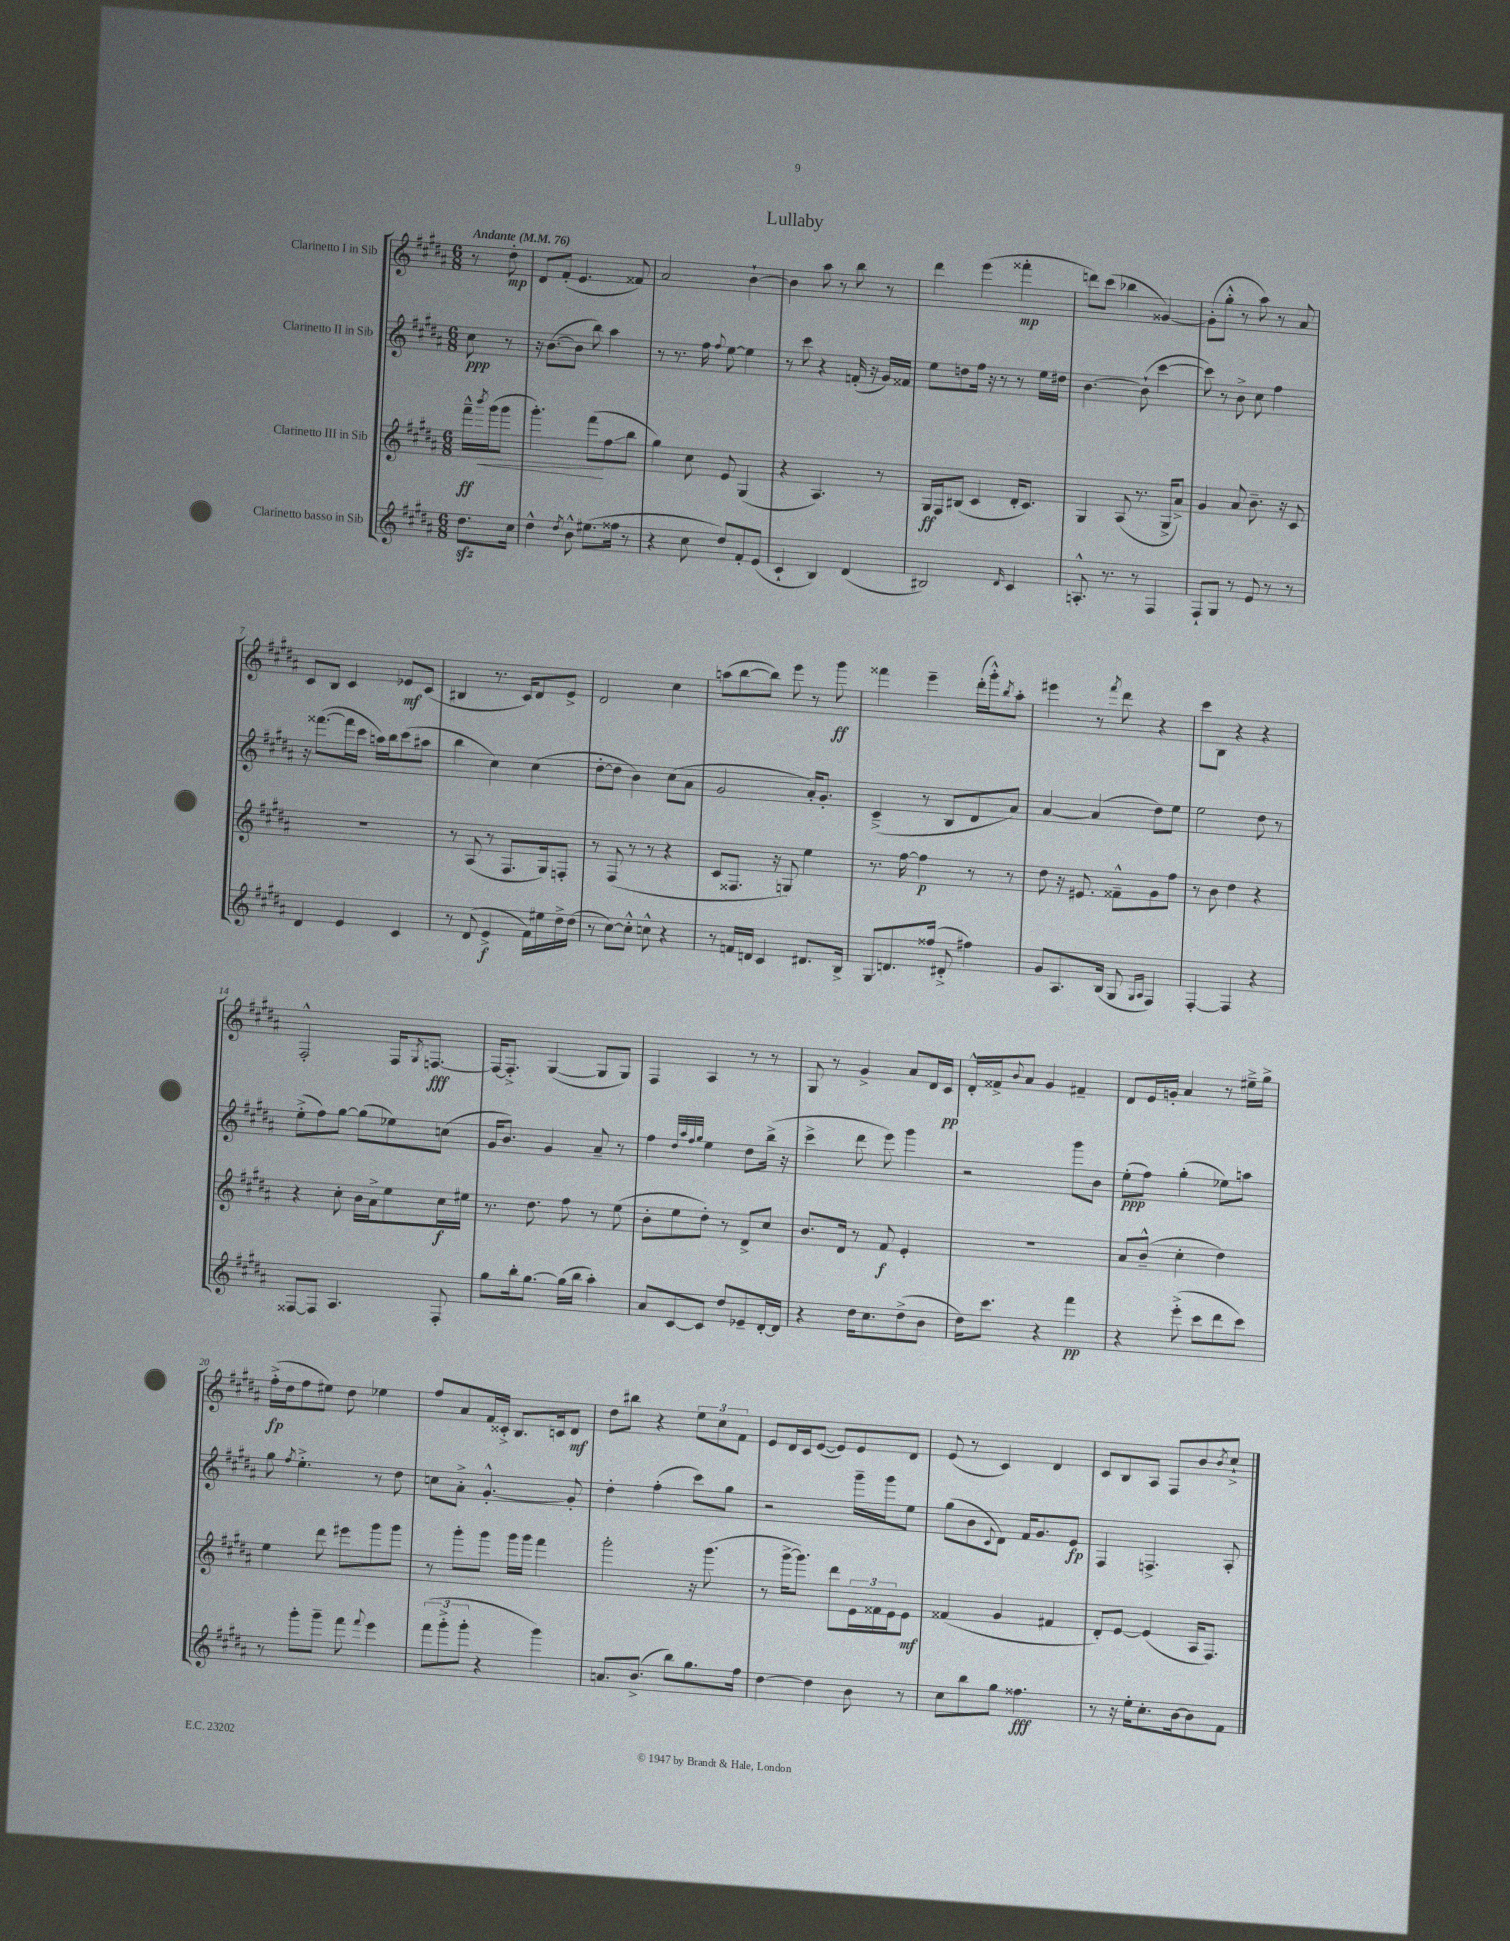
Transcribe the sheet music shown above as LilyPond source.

\header { title = "Lullaby" }
<<
\new StaffGroup <<
\new Staff = "s0" \with { instrumentName = "Clarinetto I in Sib" } {
    \clef treble \key b \major \numericTimeSignature \time 6/8 \partial 4 \tempo "Andante" 4 = 76
    r8 dis''8-.\mp |
    dis'8 fis'8-.( e'4. fisis'8) |
    ais'2 b'4~-! |
    b'4 ais''8 r8 b''8 r8 |
    dis'''4 e'''4( fisis'''4-.\mp |
    d'''8) cis'''8( bes''4 gisis'4~) |
    gisis'8-.( gis''8-.-^ r8 ais''8) r8 ais'8 |
    cis'8 b8 cis'4 ees'8\mf cis'8( |
    bis4 r8. cis'16) dis'8 e'8-> |
    dis'2 cis''4 |
    a''8( b''8~ b''8) e'''8 r8 gis'''8\ff |
    fisis'''4 e'''4-- dis'''16-.( gis'''16-.-^) \acciaccatura { b''8 } ais''8-. |
    eis'''4 r8 \acciaccatura { fis'''8 } dis'''8 r4 |
    cis'''8 b8 r4 r4 |
    fis2-.-^ fis16 \acciaccatura { gis8 } f8.~\fff |
    f16~ f8.-.-> gis4~( gis8 gis8) |
    fis4 ais4 r8 r8 |
    gis8 r8 gis'4-> ais'8 dis'16 cis'16\pp |
    dis'16-.-^ fisis'16-> \appoggiatura { b'8 } ais'8 gis'4 fis'4-- |
    dis'8 e'16 g'16-. ais'4 r8 eis''16---> gis''16-> |
    fis''16-.->\fp( dis''16 fis''8 eis''8) dis''8 ees''4 |
    fis''8 ais'8 fis'16 cisis'16-.-> b8. c'16 dis'8\mf |
    dis''8 bis''8 r4 \tuplet 3/2 { e''8 cis''8 fis'8 } |
    e'8 dis'16 cis'16 e'8~( e'8) e'8 dis'8 |
    e'8( r8 cis'4) dis'4 |
    cis'8 b8 ais8 fis8 b'8 \acciaccatura { b'8 } cis''8-!-> \bar "|." |
}
\new Staff = "s1" \with { instrumentName = "Clarinetto II in Sib" } {
    \clef treble \key b \major \numericTimeSignature \time 6/8 \partial 4
    cis''8\ppp r8 |
    r16 b'8.~( b'8 b''8) ais''4 |
    r8 r8. fis''16 \appoggiatura { fis''8 } e''8~ e''4 |
    r8 cis'''8 r4 f'16-.( r16 gis'16) fisis'16 |
    e''8 d''8 fis''16 r16 r8 r8 e''16 dis''16 |
    b'4.~ b'8-!( cis'''4~ |
    cis'''8) r8 b'8-> cis''8 fis''4 |
    r16 fisis'''8.~( fisis'''16 cis'''16 a''16) b''16 cis'''8( ais''8 |
    b''4 cis''4) cis''4( |
    dis''8~-. dis''8 b'4) cis''8( ais'8 |
    gis'2 ais'16-.) gis'8.-. |
    cis'4--->( r8 b8 dis'8 ais'8) |
    ais'4~ ais'4( dis''8) e''8 |
    e''2 dis''8 r8 |
    e''8-.->( fis''8) gis''8~ gis''8( ees''8) c''8( |
    gis'16 b'8.) gis'4 ais'8-- r8 |
    fis''4 \grace { dis''32 ais''32 fis''32 gis''32 } e''4 dis''8 b''16->( r16 |
    cis'''4-> dis'''8 e'''8) gis'''4 |
    r2 gis'''8 b'8 |
    e''8-.\ppp( fis''8) gis''4-.( ees''8) a''8 |
    gis''8 \acciaccatura { fis''8 } e''4.-.-> r8 dis''8 |
    c''8 ais'8-.-> gis'4.~-.-^ gis'8-. |
    dis''4-. fis''4-.( cis'''8) gis''8 |
    r2 gis'''16-- gis'''16 e''8 |
    gis''8( b'8 \appoggiatura { cis'8 } dis'8) fis'16 gis'8. e'8\fp |
    fis4 f4.-> ais8-. \bar "|." |
}
\new Staff = "s2" \with { instrumentName = "Clarinetto III in Sib" } {
    \clef treble \key b \major \numericTimeSignature \time 6/8 \partial 4
    fis'''16---^\ff\< \acciaccatura { b'''8 } gis'''16( gis'''8 |
    gis'''4.-.) fis'''8\!( fis''8\glissando b''8 |
    gis''4) cis''8 e'8 gis4( |
    r4 ais4.) r8 |
    gis16\ff fis16 bis8( cis'4 dis'16-. cis'8.) |
    gis4 ais8( r8. gis16-> ais'8->) |
    gis'4 ais'8 b'8.-- r16 cis'8 |
    R2. |
    r8 ais8( r8 fis8. gis16) f8-. |
    r8 fis8( r8 r8 r4 |
    cis'8 fisis8. r16 g8) e''4 |
    r8. fis''16~ fis''4\p r8 r8 |
    dis''8 r16 eis'8. fisis'8---^ gis'8 fis''8 |
    r8 b'8 dis''4 r4 |
    r4 cis''8-. b'16 ais'16-> e''8 cis''16\f eis''16 |
    r8. dis''8. fis''8 r8 e''8( |
    b'8-. e''8 dis''8-.) r8 dis'8-> cis''8 |
    b'8. dis'16 r8 fis'8\f e'4-. |
    R2. |
    ais'8 b'8---^( cis''4-. dis''4) |
    e''4 dis'''8 eis'''8 gis'''8 gis'''8 |
    r8 gis'''8-. gis'''8 gis'''16 gis'''16 fis'''4 |
    gis'''2-. r16 gis'''8.( |
    r8 gis'''16~-> gis'''8.) dis'''8 \tuplet 3/2 { e'16 fisis'16 e'16 } e'8\mf |
    fisis'4( gis'4 fis'4 |
    dis'8-.) e'8~ e'4( ais16 fis8.) \bar "|." |
}
\new Staff = "s3" \with { instrumentName = "Clarinetto basso in Sib" } {
    \clef treble \key b \major \numericTimeSignature \time 6/8 \partial 4
    dis''8.\sfz cis''16 |
    dis''4-^ \acciaccatura { dis''8 } b'8-^ eis''8.( fisis''16 r8 |
    r4 cis''8 dis''8) fis'8-. e'8( |
    cis'4-! b4) dis'4( |
    bis2) \grace { dis'16 } cis'4 |
    a8.-.-^ r8. r8 fis4 |
    fis8-! gis8 r8 e'8 r8 r8 |
    dis'4 e'4 cis'4 |
    r8 dis'8( e'4->\f fis'16) eis''16 dis''16-> dis''16( |
    r8 cis''8~) cis''8-.-^ c''8-^ r4 |
    r8 f'16 d'16 cis'4 dis'8. b16-> |
    gis8\glissando d'8. fisis''16( dis'8-.-> fis''4) |
    gis'8 ais8. b16( gis8 \grace { gis16 ais16 } fis4) |
    fis4~-. fis4 r4 |
    fisis8~ fisis8 ais4. fisis8-. |
    gis''8 b''16-. gis''8.~ gis''16( b''16 ais''4-.) |
    ais'8 cis'8~ cis'8 dis''8 ees'8-- dis'16~-. dis'16 |
    r4 dis''16 cis''8. dis''8->( b'8 |
    dis''16) cis'''8. r4 fis'''4\pp |
    r4 e'''8-.->( cis'''8 dis'''8 cis'''8) |
    r8 gis'''8-. gis'''8-- fis'''8 \appoggiatura { fis'''8 } e'''4 |
    \tuplet 3/2 { fis'''8( gis'''8-.-> gis'''8-. } r4 gis'''4) |
    a'8. b'8.->( b''8) gis''8. fis''16 |
    dis''4~ dis''4 b'8 r8 |
    cis''8 b''8 gis''8 fisis''4.\fff |
    r8 r16 e''16-. cis''8.-. b'16~ b'8 fis'8 \bar "|." |
}
>>
>>
